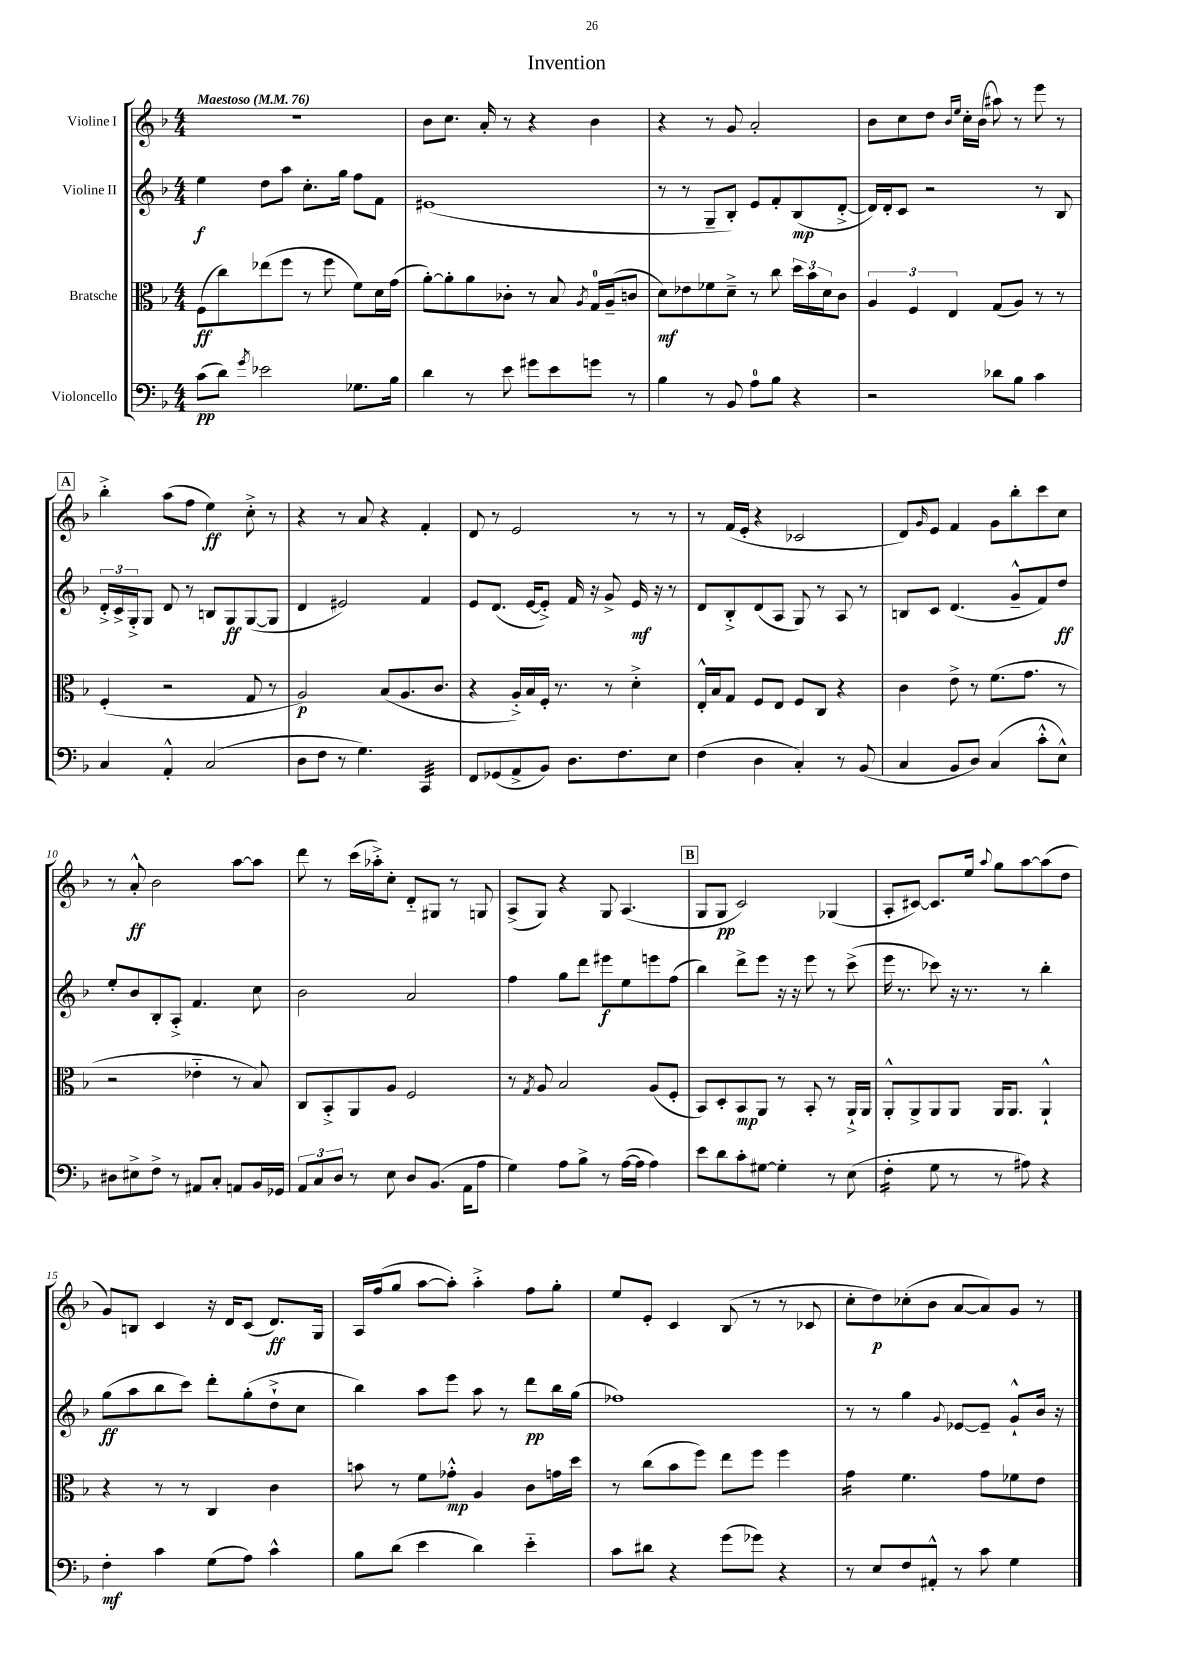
\header { title = "Invention" }
<<
\new StaffGroup <<
\new Staff = "s0" \with { instrumentName = "Violine I" } {
    \clef treble \key f \major \numericTimeSignature \time 4/4 \tempo "Maestoso" 4 = 76
    r1 |
    bes'8 c''8. a'16-. r8 r4 bes'4 |
    r4 r8 g'8 a'2-. |
    bes'8 c''8 d''8 \grace { bes'16 e''16 } c''16-. bes'16( ais''8) r8 e'''8 r8 |
    \mark \markup { \box "A" } bes''4-.-> a''8( f''8 e''4\ff) c''8-.-> r8 |
    r4 r8 a'8 r4 f'4-. |
    d'8 r8 e'2 r8 r8 |
    r8 f'16( e'16-. r4 ces'2 |
    d'8) \grace { g'16 } e'8 f'4 g'8 bes''8-. c'''8 c''8 |
    r8 a'8-.-^\ff bes'2 a''8~ a''8 |
    d'''8 r8 c'''16( aes''16-.->) c''8-. d'8-_ gis8 r8 g8 |
    a8->( g8) r4 g8 a4.( |
    \mark \markup { \box "B" } g8 g8\pp c'2) ges4( |
    a8-. cis'8~) cis'8. e''16 \appoggiatura { a''8 } g''8 a''8~ a''8( d''8 |
    g'8) b8 c'4 r16 d'16 c'8( d'8.\ff) g16 |
    a16 f''16( g''8 a''8~ a''8-.) a''4-.-> f''8 g''8-. |
    e''8 e'8-. c'4 bes8( r8 r8 ces'8 |
    c''8-. d''8\p) ces''8-.( bes'8 a'8~ a'8) g'8 r8 \bar "|." |
}
\new Staff = "s1" \with { instrumentName = "Violine II" } {
    \clef treble \key f \major \numericTimeSignature \time 4/4
    e''4\f d''8 a''8 c''8.-. g''16 f''8 f'8 |
    eis'1( |
    r8 r8 g8-- bes8-.) e'8 f'8-. bes8\mp( d'8~-.-> |
    d'16) d'16-. c'8 r2 r8 bes8 |
    \mark \markup { \box "A" } \tuplet 3/2 { d'16-.-> c'16-> g16-.-> } g8 d'8 r8 b8 g8\ff g8~( g8 |
    d'4 eis'2) f'4 |
    e'8 d'8.( e'16~ e'8-.->) f'16 r16 g'8-> e'16\mf r16 r8 |
    d'8 bes8-.-> d'8( a8 g8) r8 a8 r8 |
    b8 c'8 d'4.( g'8---^ f'8) d''8\ff |
    e''8-. bes'8 bes8-. a8-.-> f'4. c''8 |
    bes'2 a'2 |
    f''4 g''8 d'''8 eis'''8\f e''8 e'''8 f''8( |
    \mark \markup { \box "B" } bes''4) d'''8-> e'''8 r16 r16 e'''8 r8 c'''8->( |
    e'''16 r8. ces'''8) r16 r8. r8 bes''4-. |
    g''8\ff( a''8 bes''8 c'''8) d'''8-. g''8-.( d''8-!-> c''8 |
    bes''4) a''8 e'''8 a''8 r8 d'''8\pp bes''16 g''16( |
    fes''1) |
    r8 r8 g''4 \appoggiatura { g'8 } ees'8~ ees'8-- g'8-!-^ bes'16 r16 \bar "|." |
}
\new Staff = "s2" \with { instrumentName = "Bratsche" } {
    \clef alto \key f \major \numericTimeSignature \time 4/4
    f8\ff( c''8) ees''8( f''8 r8 f''8 f'8) d'16 g'16( |
    a'8~-.) a'8-. a'8 ces'8-. r8 bes8 \acciaccatura { a8 } g16-0 a16--( c'8 |
    d'8\mf) ees'8 fes'8 d'8---> r8 c''8 \tuplet 3/2 { d''16 bes'16 d'16 } c'8 |
    \tuplet 3/2 { a4 f4 e4 } g8( a8) r8 r8 |
    \mark \markup { \box "A" } f4-.( r2 g8 r8 |
    a2\p) bes8( a8. c'8. |
    r4 a16-.->) bes16 f16-. r8. r8 d'4-.-> |
    e16-.-^ bes16 g8 f8 e8 f8 c8 r4 |
    c'4 e'8-> r8 f'8.( g'8. r8 |
    r2 ees'4-_ r8 bes8) |
    c8 bes,8-.-> a,8 a8 f2 |
    r8 \acciaccatura { g8 } a8 bes2 a8( f8-. |
    \mark \markup { \box "B" } bes,8) d8-. bes,8\mp a,8 r8 bes,8-. r8 a,16-!-> a,16 |
    a,8-.-^ a,8-> a,8 a,8 a,16 a,8. a,4-!-^ |
    r4 r8 r8 c4 c'4 |
    b'8 r8 f'8 ges'8-.-^\mp a4 c'8 g'16 d''16 |
    r8 c''8( bes'8 f''8) e''8 f''8 f''4 |
    g'4:16 f'4. g'8 fes'8 e'8 \bar "|." |
}
\new Staff = "s3" \with { instrumentName = "Violoncello" } {
    \clef bass \key f \major \numericTimeSignature \time 4/4
    c'8\pp( d'8) \acciaccatura { g'8 } ees'2 ges8. bes16 |
    d'4 r8 e'8 gis'8 e'8 g'8 r8 |
    bes4 r8 bes,8 a8-0 bes8 r4 |
    r2 des'8 bes8 c'4 |
    \mark \markup { \box "A" } c4 a,4-.-^ c2( |
    d8 f8 r8 g4.) c,4:32 |
    f,8 ges,8( a,8-> bes,8) d8. f8. e8 |
    f4( d4 c4-.) r8 bes,8( |
    c4 bes,8 d8) c4( c'8-.-^ e8-^) |
    dis8 eis8-> f8-> r8 ais,8 c8-. a,8 bes,16 ges,16 |
    \tuplet 3/2 { a,8 c8 d8 } r8 e8 d8 bes,8.( a,16 a8 |
    g4) a8 bes8-> r8 a16~( a16 a4) |
    \mark \markup { \box "B" } e'8 d'8 c'8-. gis8~ gis4-. r8 e8( |
    f4:16-. g8 r8 r8 ais8) r4 |
    f4-.\mf c'4 g8( a8) c'4-^ |
    bes8 d'8( e'4 d'4) e'4-_ |
    c'8 dis'8 r4 g'8( ges'8) r4 |
    r8 e8 f8 ais,8-.-^ r8 c'8 g4 \bar "|." |
}
>>
>>
